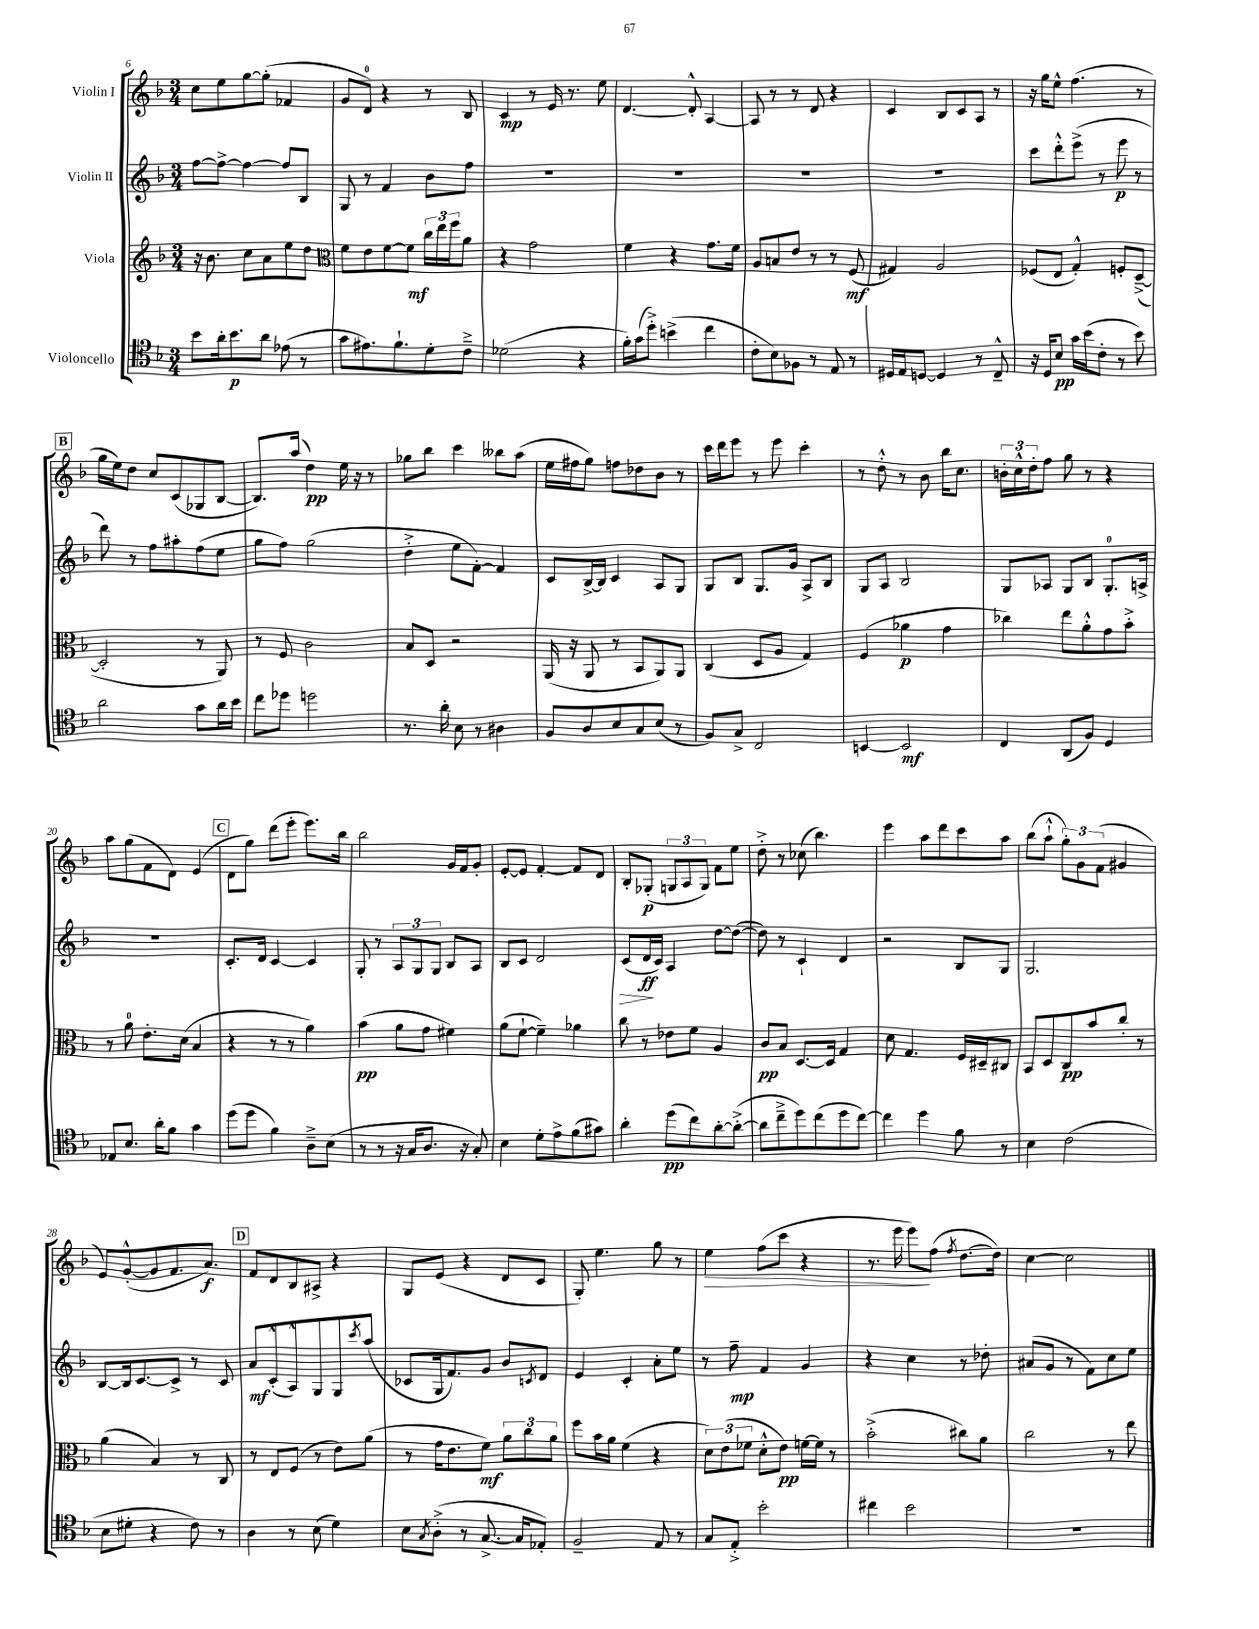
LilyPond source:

<<
\new StaffGroup <<
\new Staff = "s0" \with { instrumentName = "Violin I" } {
    \clef treble \key f \major \numericTimeSignature \time 3/4
    c''8 e''8 g''8~ g''8-.( fes'4 |
    g'8 d'8-0) r4 r8 bes8 |
    c'4\mp r8 e'16 r8. e''8 |
    d'4.~ d'8-.-^ a4~ |
    a8 r8 r8 d'8 r4 |
    c'4 bes8 c'8 a8 r8 |
    r16 g''16 e''8-^ f''4.( r8 |
    \mark \markup { \box "B" } g''16 e''16) d''8 c''8 c'8( ges8 bes8~ |
    bes8.) a''16( d''4\pp) e''16 r16 r8 |
    ges''8 bes''8 c'''4 beses''8 a''8( |
    e''16 fis''16 g''8) f''8 des''8 bes'8 r8 |
    c'''16 d'''16 e'''8 r8 e'''8 c'''4-. |
    r8 d''8-.-^ r8 bes'8 bes''16 c''8. |
    \tuplet 3/2 { b'16-. c''16-^ d''16-. } f''8 g''8 r8 r4 |
    a''8 g''8( f'8 d'8) e'4( |
    \mark \markup { \box "C" } d'8 g''8) d'''8( e'''8-. e'''8.) bes''16 |
    bes''2 g'16 f'16 g'8-. |
    e'8~-. e'8 f'4~-. f'8 d'8 |
    bes8-. ges8-.\p( \tuplet 3/2 { g8 a8 g8) } f'8 e''8 |
    d''8-.-> r8 ces''8( bes''4.) |
    e'''4 a''8 d'''8 c'''8 a''8 |
    bes''8( a''8-!-^ \tuplet 3/2 { g''8-.) g'8 f'8( } gis'4 |
    e'8) g'8~-.-^( g'8 f'8. a'8.\f) |
    \mark \markup { \box "D" } f'8 d'8 bes8 ais8-> r4 |
    g8 e'8( r4 d'8 c'8 |
    g8-.) e''4. g''8 r8 |
    e''4\> f''8( c'''8 r4 |
    r8. e'''16 e'''8\!) f''8( \acciaccatura { f''8 } d''8.~ d''16) |
    c''4~ c''2 \bar "|." |
}
\new Staff = "s1" \with { instrumentName = "Violin II" } {
    \clef treble \key f \major \numericTimeSignature \time 3/4
    f''8~ f''8~-> f''4~ f''8 bes8 |
    g8 r8 f'4 bes'8 f''8 |
    R2. |
    R2. |
    R2. |
    R2. |
    c'''8 d'''8-.-^ e'''8->( r8 e'''8\p r8 |
    \mark \markup { \box "B" } d'''8) r8 f''8 ais''8-. f''8( e''8 |
    g''8 f''8) g''2( |
    d''4-.-> e''8 f'8~-.) f'4 |
    c'8 bes16~-> bes16 c'4 a8 g8 |
    g8 bes8 g8. g'16 a8-> bes8 |
    g8 a8 bes2 |
    g8 aes8 g8 bes8 g8.-0-. a16-> |
    R2. |
    \mark \markup { \box "C" } c'8.-. d'16 c'4~ c'4 |
    g8-. r8 \tuplet 3/2 { a8 g8 g8 } bes8 a8 |
    bes8 c'8 d'2 |
    c'8\>( d'16\ff\! c'16) a4 d''8~ d''8~( |
    d''8) r8 c'4-! d'4 |
    r2 bes8 g8 |
    g2. |
    bes8~ bes16 c'8.~ c'8-> r8 c'8 |
    \mark \markup { \box "D" } a'8\mf c'8-.-^( a8-^) g8 g8 \acciaccatura { c'''8 } a''8( |
    ces'8 g16 f'8.) g'8 bes'8 \acciaccatura { c'8 } d'8 |
    e'4 c'4-. a'8-. e''8 |
    r8 f''8--\mp f'4 g'4 |
    r4 c''4 r8 des''8-. |
    ais'8( g'8 r8 f'8) c''8 e''8 \bar "|." |
}
\new Staff = "s2" \with { instrumentName = "Viola" } {
    \clef treble \key f \major \numericTimeSignature \time 3/4
    r16 bes'8. c''8 a'8 e''8 d''8 |
    \clef alto f'8 e'8 f'8~ f'8\mf \tuplet 3/2 { c''16 e''16 f''16 } a'8 |
    r4 g'2 |
    f'4 r4 g'8. f'16 |
    a8 b8 e'8 r8 r8 f8\mf( |
    gis4) a2 |
    fes8( e8 g4-.-^) f8-. d8~--->( |
    \mark \markup { \box "B" } d2-. r8 a,8) |
    r8 f8 c'2 |
    bes8 d8 r2 |
    a,16( r16 a,8 r8 bes,8 a,8) a,8 |
    c4( d8 a8 g4) |
    f4( aes'4\p g'4 |
    ces''4) e''8 a'8-.-^ g'8 bes'8-.-> |
    r8 a'8-0 e'8.-. d'16( bes4 |
    \mark \markup { \box "C" } r4 r8 r8 a'4) |
    bes'4\pp( a'8 g'8 fis'4) |
    a'8( f'8~-! f'4--) aes'4 |
    c''8 r8 ees'8 f'8 a4 |
    c'8\pp bes8 d8.~ d16 g4 |
    d'8 g4. f16 dis16-- cis8 |
    bes,8 d8 c8\pp bes'8 c''8-. r8 |
    a'4( bes4) r8 c8 |
    \mark \markup { \box "D" } r8 e8 f8( r8 e'8) a'8( |
    r8 g'16 e'8. f'8\mf) \tuplet 3/2 { a'8 c''8 a'8 } |
    f''8 bes'16 a'16 f'4( r4 |
    \tuplet 3/2 { d'8) e'8( fes'8 } d'8-.-^ e'8\pp) f'16~ f'16 r8 |
    bes'2-.->( cis''8) a'8 |
    c''2 r8 e''8 \bar "|." |
}
\new Staff = "s3" \with { instrumentName = "Violoncello" } {
    \clef tenor \key f \major \numericTimeSignature \time 3/4
    bes'8 a'16-. bes'8.\p a'8 ees'8( r8 |
    g'8 eis'8.) f'8.-! d'8-. c'8---> |
    des'2( r4 |
    f'16-.) g'16( d''8-.->) b'4->( c''4 |
    c'8-. bes8) fes8 r8 e8 r8 |
    dis16 e16 d8~ d4 r8 c8---^ |
    r16 d16 bes8\pp g'16 bes'16( c'8-. r8 bes'8) |
    \mark \markup { \box "B" } a'2 g'8 a'16 bes'16 |
    c''8 des''8 d''2 |
    r8. a'16-. bes8 r8 ais4 |
    f8 a8 bes8 g8 bes8( r8 |
    f8) g8-> c2 |
    b,4~ b,2\mf |
    c4 a,8( f8) d4 |
    ees8 bes8. a'16-. f'8 g'4 |
    \mark \markup { \box "C" } d''8( d''8 f'4) a8---> bes8( |
    r8 r8 r16 g16 a8. r16 g8-.) |
    bes4 d'8-. e'8-> f'8( gis'8) |
    a'4-. d''8\pp( c''8) a'8~-. a'8~-.->( |
    a'8 c''8---> d''8) c''8( d''8 c''8~) |
    c''4 d''4 f'8 r8 |
    bes4 c'2( |
    bes8 dis'8-. r4 c'8) r8 |
    \mark \markup { \box "D" } a4 r8 bes8( d'4) |
    bes8 \acciaccatura { g8 } a8-.->( r8 g8.~-> g16 ees8-.) |
    f2-- e8 r8 |
    g8 e8-.-> bes'2-. |
    cis''4 bes'2 |
    R2. \bar "|." |
}
>>
>>
\layout { \context { \Score currentBarNumber = #6 } }
